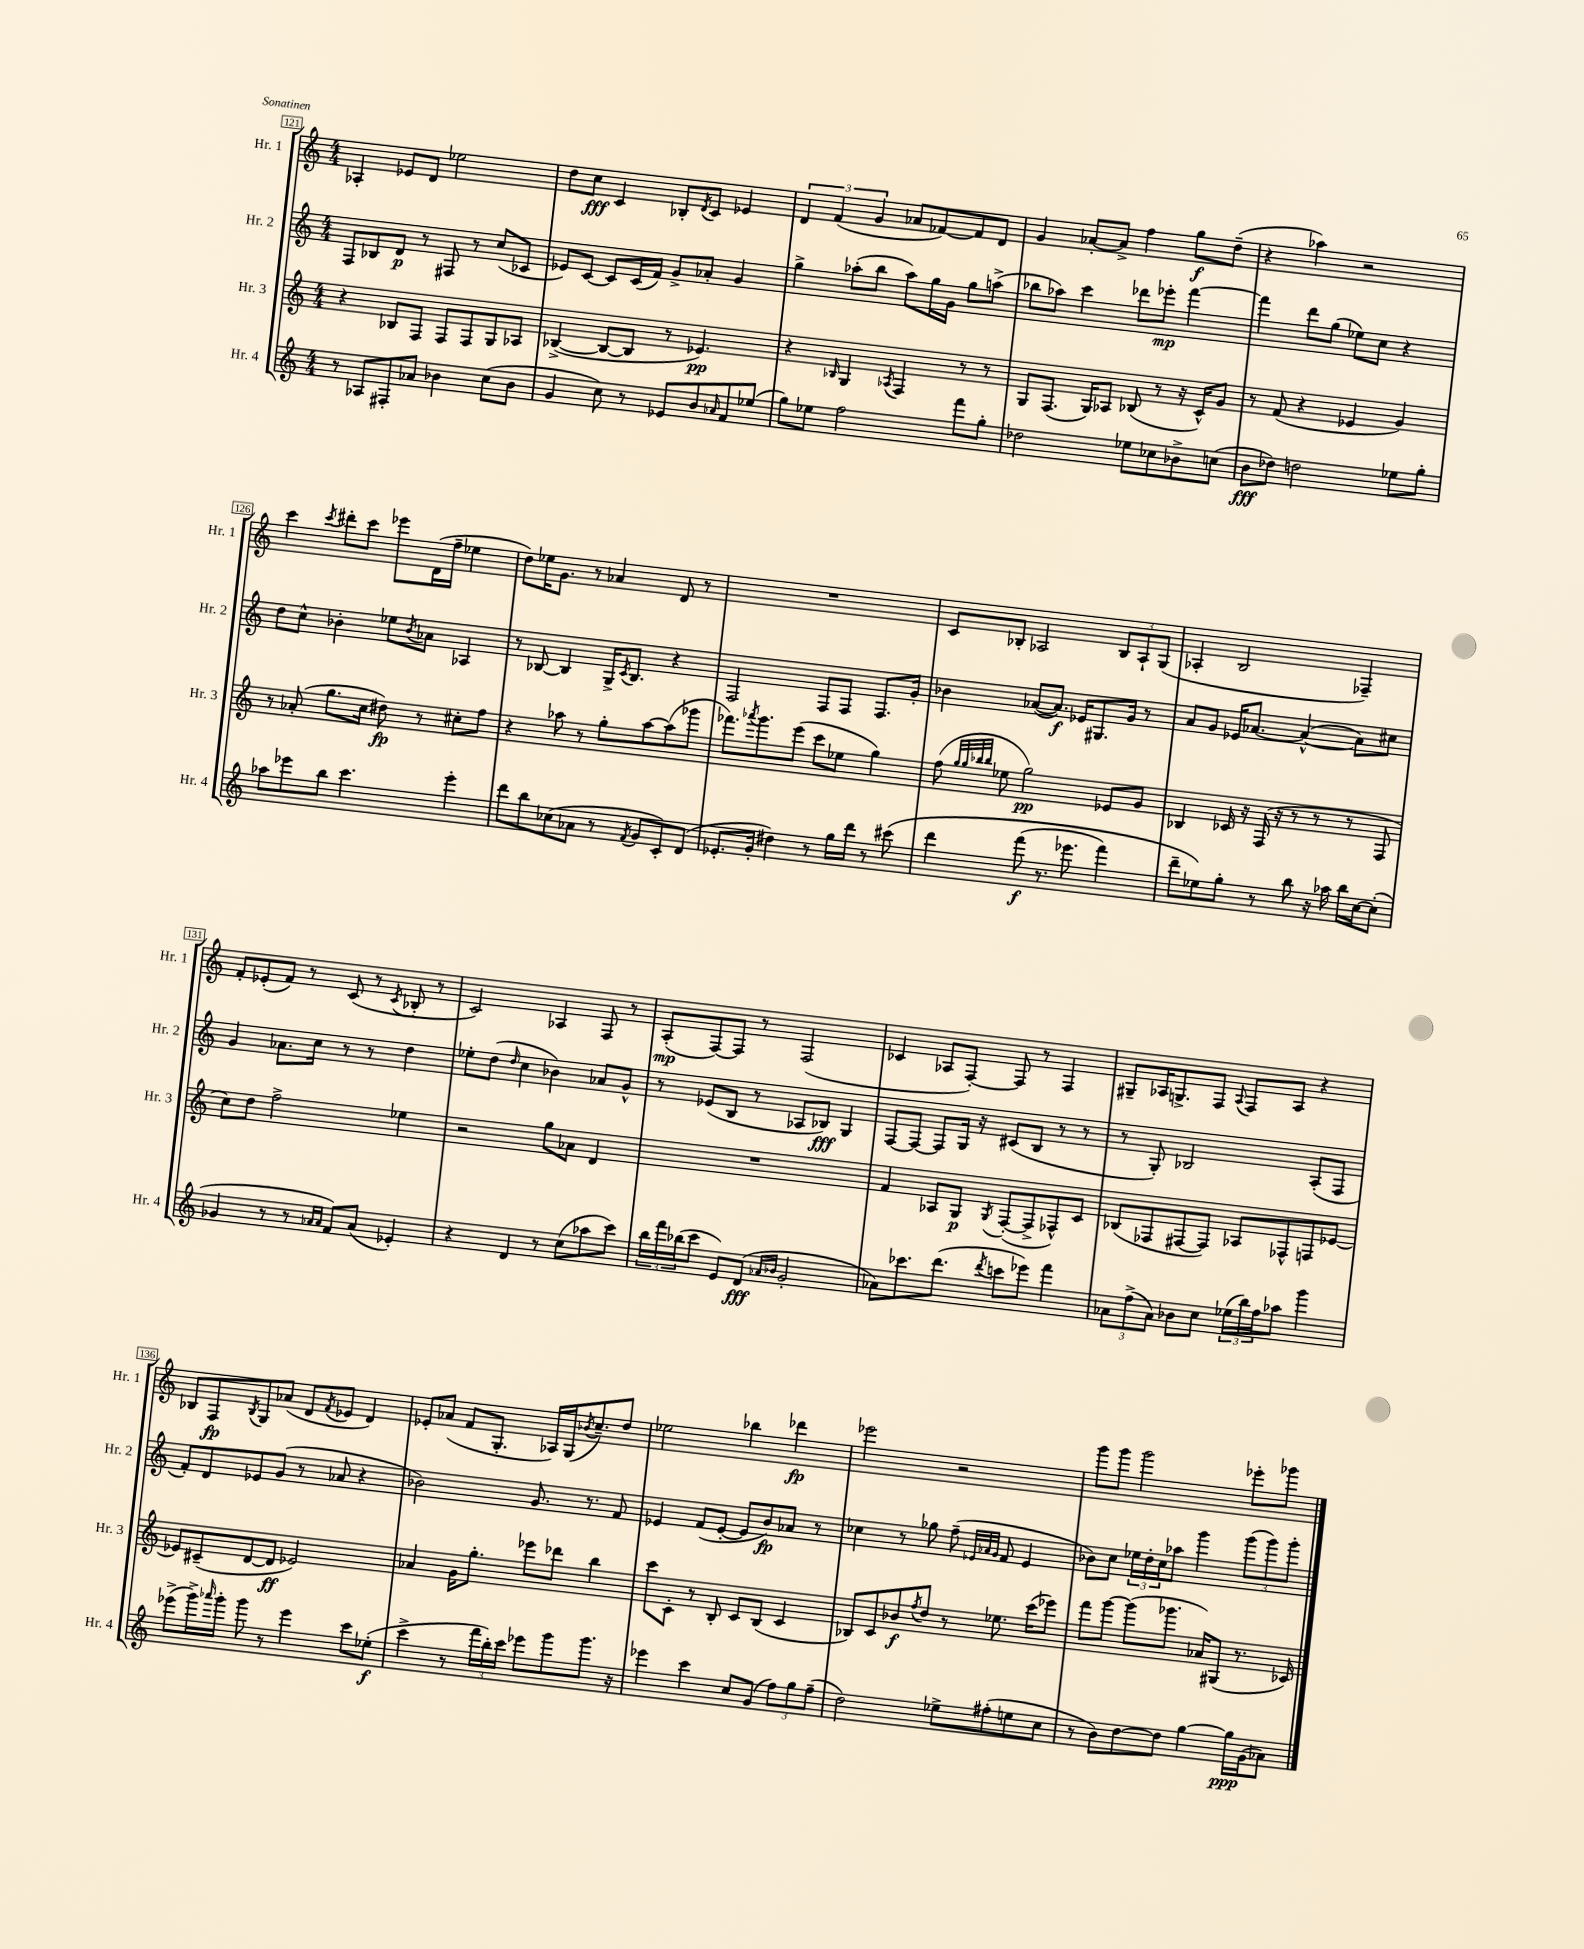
<<
\new StaffGroup <<
\new Staff = "s0" \with { instrumentName = "Hr. 1" shortInstrumentName = "Hr. 1" } {
    \clef treble \key c \major \numericTimeSignature \time 4/4
    aes4-. ees'8 d'8 ees''2 |
    d''8 c''8\fff c'4 bes8-. \acciaccatura { d'8 } c'8 ees'4 |
    \tuplet 3/2 { d'4 f'4( g'4 } aes'8 fes'8~) fes'8 d'8 |
    g'4 aes'8~-. aes'8-> f''4 g''8\f d''8--( |
    r4 aes''4) r2 |
    c'''4 \acciaccatura { c'''8 } dis'''8-. c'''8 ees'''8 d'16( f''16-- ees''4 |
    d''8) ees''16 g'8. r8 aes'4 d'8 r8 |
    R1 |
    c'8 bes8-. aes2 \tuplet 3/2 { bes8 aes8-! g8( } |
    aes4-. b2 fes4--) |
    f'8-. ees'8-.( f'8) r8 c'8( r8 \acciaccatura { c'8 } bes8-. r8 |
    c'2) aes4 f8 r8 |
    a8-.\mp( f8~) f8 r8 f2( |
    ces'4 aes8 f8~-.) f8 r8 f4 |
    gis8-- aes16 g8.-> f8 \appoggiatura { aes8 } f8 aes8 r4 |
    bes8 f8\fp \acciaccatura { bes8 } g8 aes'8( d'8 \acciaccatura { f'8 } ees'8 d'4) |
    ees'8-. aes'8( f'8 g8.-. aes16) g16( \acciaccatura { bes'8 } c''8.--) d''8 |
    ees''2 bes''4 des'''4\fp |
    ees'''2 r2 |
    g'''8 g'''8 g'''2 ees'''8-. ges'''8 \bar "|." |
}
\new Staff = "s1" \with { instrumentName = "Hr. 2" shortInstrumentName = "Hr. 2" } {
    \clef treble \key c \major \numericTimeSignature \time 4/4
    f8 bes8 d'8\p r8 fis8 r8 c''8( ces'8 |
    ees'8) c'8~ c'8 c'16( f'16) g'8-> aes'8-. g'4 |
    g''4-> aes''8-.( b''8 aes''8) g''16 g'16 g''8 a''8->( |
    bes''8 aes''8) c'''4 des'''8 ees'''8-.\mp f'''4~ |
    f'''4 d'''8 g''8( ees''8) c''8 r4 |
    d''8 c''8-^ bes'4-. ees''8 \acciaccatura { bes'8 } aes'8 aes4 |
    r8 bes8~ bes4 g16-> \acciaccatura { c'8 } bes8. r4 |
    f2 f8 f8 f8. g'16-. |
    bes'4 aes'8~( aes'8.\f) ees'16 gis8. g'16 r8 |
    a'8 g'8 ees'16 aes'8.~ aes'4~-^( aes'8) cis''8 |
    g'4 aes'8. c''16 r8 r8 d''4 |
    ees''8-. d''8( \grace { d''16 } c''4 bes'4) aes'8 g'8-^ |
    r8 ees'8( b8 r8 aes8 bes8\fff) g4 |
    f8~ f8~ f8 g16 r16 cis'8( b8 r8 r8 |
    r8 g8-.) bes2 a8-.( f8 |
    f'8-.) d'8 ees'8 g'8( r8 aes'8 r4 |
    bes'2) g'8. r8. f'8 |
    ees'4 f'8( ees'8~-. ees'8 b'8\fp) aes'8 r8 |
    ces''4 r8 ges''8 f''8--( \grace { ees'32 aes'32 g'32 } f'8 ees'4 |
    bes'8) c''8 \tuplet 3/2 { ees''16 d''16-. c''16 } aes''8 g'''4 \tuplet 3/2 { g'''8( g'''8) g'''8-. } \bar "|." |
}
\new Staff = "s2" \with { instrumentName = "Hr. 3" shortInstrumentName = "Hr. 3" } {
    \clef treble \key c \major \numericTimeSignature \time 4/4
    r4 bes8 f8 f8 f8 g8 aes8 |
    bes4~->( bes8~ bes8 r8 ees'4.\pp) |
    r4 \grace { bes16 } g4 \acciaccatura { aes8 } f4 r8 r8 |
    g8 f8.( g16) aes8 bes8( r8 r16 c'16-^) g'8 |
    r8 f'8( r4 ees'4 g'4) |
    r8 aes'8-.( g''8. c''16 dis''8\fp) r8 cis''8-. f''8 |
    r4 aes''8 r8 g''8-. aes''8~ aes''8( ges'''8 |
    fes'''8.) \acciaccatura { aes'''8 } g'''8. e'''8( c'''8 ees''8 g''4) |
    f''8( \grace { g''32 g''32 bes''32 bes''32 } ees''8 g''2\pp) ees'8 g'8 |
    bes4 ces'16 r16 f16( r16 r8 r8 r8 f8 |
    c''8) d''8 f''2-> ees''4 |
    r2 g''8 aes'8 d'4 |
    R1 |
    f'4 aes8 g8\p \acciaccatura { g8 } f8~-.( f8-> fes8-^) c'8 |
    bes8( fes8 fis8~ fis8) aes8 fes8-^ f8 ees'8~ |
    ees'8 cis'8--( d'8~ d'8\ff ees'2) |
    aes'4 g'16 g''8.-. ees'''8 des'''8 b''4 |
    c'''8 c'8-. r8 b8-. c'8 b8( c'4 |
    bes8) c'8 bes'8\f \acciaccatura { f''8 } d''8 r8 ees''8. c'''16( ees'''8) |
    f'''8 g'''8~ g'''8( ges'''8. aes'16) gis8( r8. ces'16) \bar "|." |
}
\new Staff = "s3" \with { instrumentName = "Hr. 4" shortInstrumentName = "Hr. 4" } {
    \clef treble \key c \major \numericTimeSignature \time 4/4
    r8 aes8 fis8-. aes'8 bes'4 c''8( bes'8 |
    g'4 c''8) r8 ees'8 b'8 \grace { aes'16 } f'8 ees''8( |
    g''8) ees''8 f''2 f'''8 g''8-. |
    des''2 ees''8 ces''8 bes'8-> c''8( |
    b'8\fff des''8) d''2 ees''8 g''8-. |
    aes''8 ees'''8 b''8 c'''4. ees'''4-. |
    d'''8 b''8 ces''8( aes'8 r8 \acciaccatura { f'8 } g'8 c'8-.) d'8( |
    ees'8.-. g'16-. dis''4) r8 g''16 d'''16 r8 cis'''8\( |
    d'''4 f'''8\f( r8. ees'''8. f'''4) |
    d'''8-- ees''8\) g''8-. r8 b''8 r16 aes''16 b''16 c''16~ c''8-.( |
    ges'4 r8 r8 \grace { aes'16 aes'16 } f'8) aes'8( ees'4-.) |
    r4 d'4 r8 c''8( aes''8 c'''8) |
    \tuplet 3/2 { b''16 f'''16 bes''16( } c'''8 e'8) d'8\fff( \grace { aes'16 bes'16 } g'2-. |
    aes'8) ces'''8. d'''8.( \acciaccatura { d'''8 } c'''8 ees'''8) f'''4 |
    \tuplet 3/2 { aes'8 f''8->( aes'8) } bes'8 c''8 \tuplet 3/2 { ees''16( b''16) f''16 } aes''8 g'''4 |
    ees'''8->( g'''16->) \grace { aes'''16 } g'''16-. g'''8 r8 ees'''4 c'''8 ees''8-.\f( |
    c'''4-> r8 \tuplet 3/2 { f'''16 b''16-.) c'''16 } ees'''8 g'''8 g'''8. r16 |
    ees'''4 c'''4 c''8 g'8( \tuplet 3/2 { f''8) g''8 f''8--( } |
    d''2) ees''8-> fis''8-.( e''8 c''8 |
    r8 b'8) d''8~ d''8 g''4~ g''16\ppp g'16( aes'8) \bar "|." |
}
>>
>>
\layout { \context { \Score currentBarNumber = #121 \override BarNumber.stencil = #(make-stencil-boxer 0.1 0.3 ly:text-interface::print) } }
